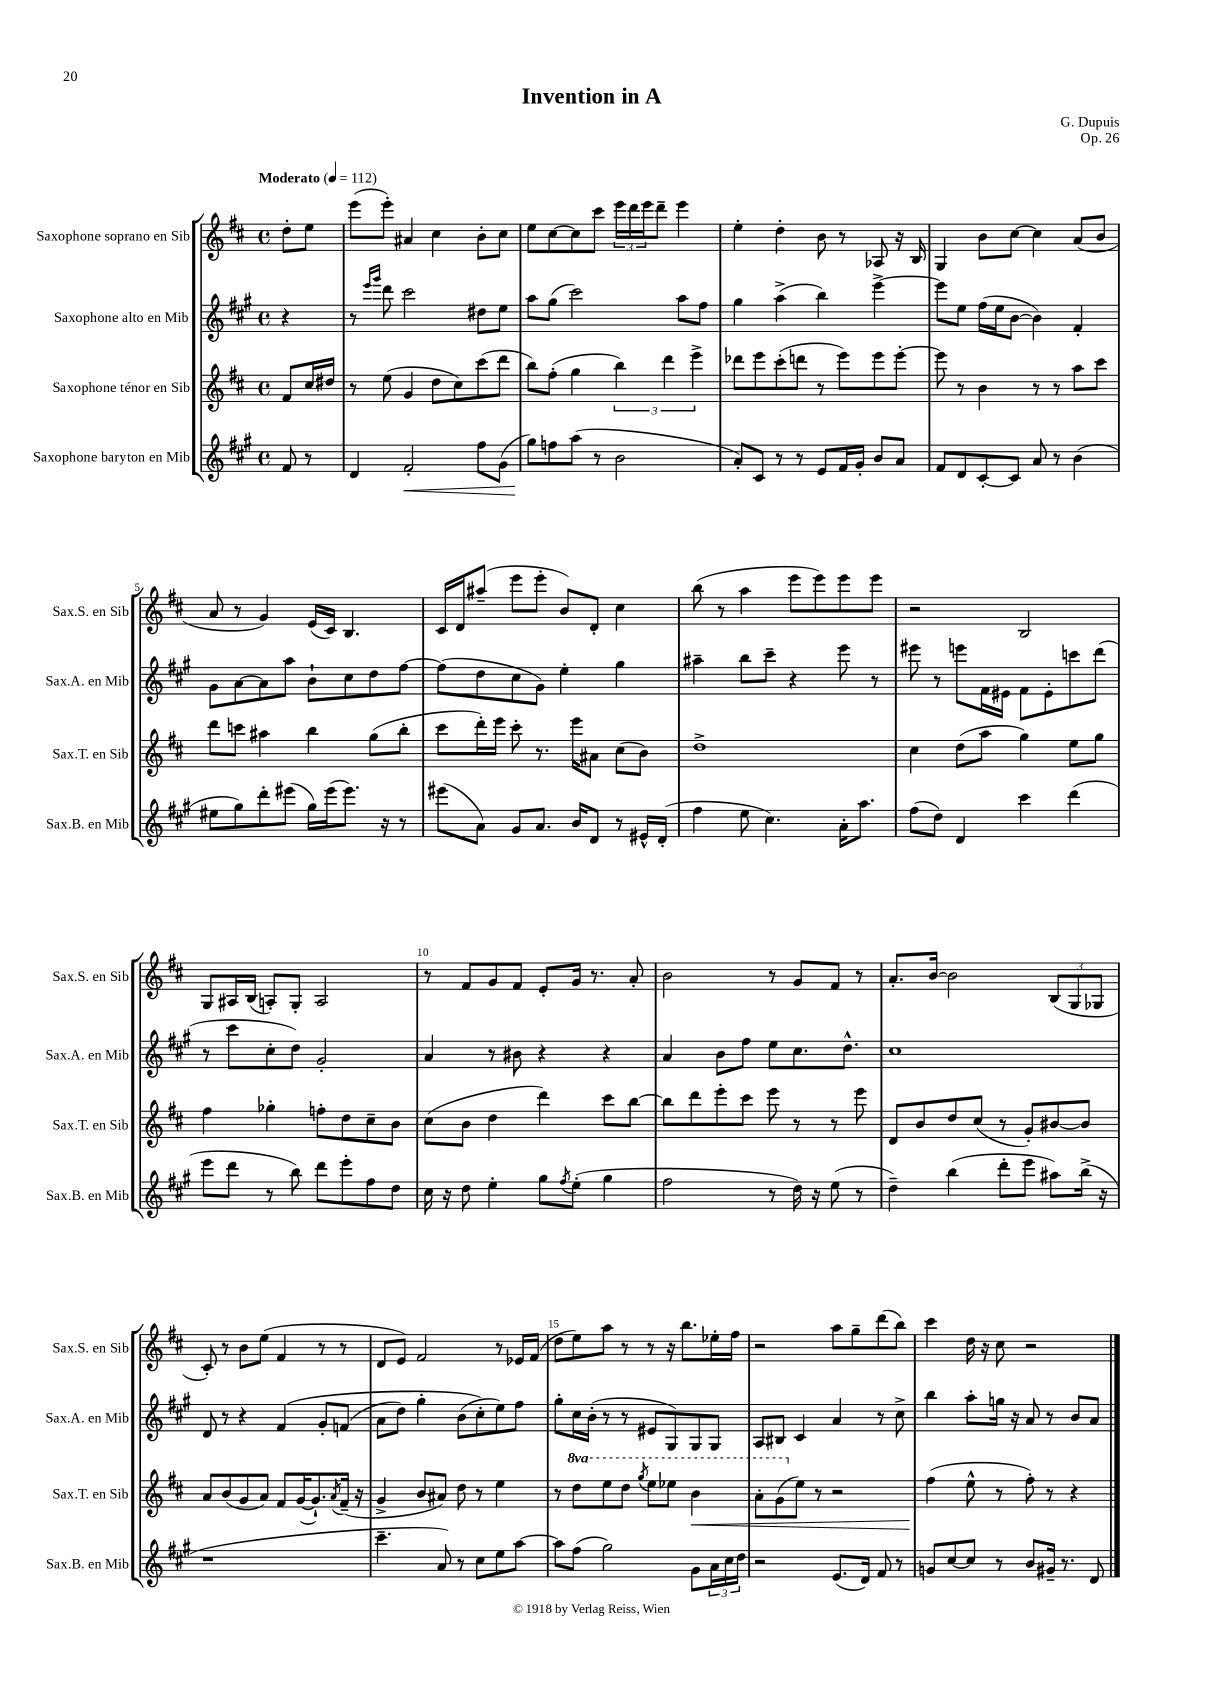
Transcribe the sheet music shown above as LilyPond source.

\header { title = "Invention in A" composer = "G. Dupuis" opus = "Op. 26" }
<<
\new StaffGroup <<
\new Staff = "s0" \with { instrumentName = "Saxophone soprano en Sib" shortInstrumentName = "Sax.S. en Sib" } {
    \clef treble \key d \major \defaultTimeSignature \time 4/4 \partial 4 \tempo "Moderato" 4 = 112
    d''8-. e''8 |
    e'''8( e'''8-.) ais'4 cis''4 b'8-. cis''8 |
    e''8 cis''8~ cis''8 cis'''8 \tuplet 3/2 { e'''16 d'''16 e'''16 } d'''8-- e'''4 |
    e''4-. d''4-. b'8 r8 aes8 r16 b16 |
    g4 b'8 cis''8~ cis''4 a'8( b'8 |
    a'8 r8 g'4) e'16( cis'16) b4. |
    cis'16 d'16 ais''8--( e'''8 e'''8-. b'8) d'8-. cis''4 |
    b''8( r8 a''4 e'''8 e'''8) e'''8 e'''8 |
    r2 b2 |
    g8 ais16 b16( a8-.) g8-. a2 |
    r8 fis'8 g'8 fis'8 e'8-. g'16 r8. a'8-. |
    b'2 r8 g'8 fis'8 r8 |
    a'8.-. b'16~ b'2 \tuplet 3/2 { b8( g8 ges8 } |
    cis'8-.) r8 b'8 e''8( fis'4 r8 r8 |
    d'8 e'8) fis'2 r8 ees'16 fis'16( |
    d''8 e''8) a''8 r8 r8 r16 b''8. ees''16-. fis''16 |
    r2 a''8 g''8-- d'''8( b''8) |
    cis'''4 d''16 r16 cis''8 r2 \bar "|." |
}
\new Staff = "s1" \with { instrumentName = "Saxophone alto en Mib" shortInstrumentName = "Sax.A. en Mib" } {
    \clef treble \key a \major \defaultTimeSignature \time 4/4 \partial 4
    r4 |
    r8 \grace { e'''16 gis'''16 } d'''8 cis'''2 dis''8 e''8 |
    a''8 gis''8( cis'''2) a''8 fis''8 |
    gis''4 a''4->( b''4) e'''4~-> |
    e'''8 e''8 fis''16( e''16 b'8~ b'4) fis'4-. |
    gis'8 a'8~ a'8 a''8 b'8-! cis''8 d''8 fis''8~ |
    fis''8( d''8 cis''8 gis'8) e''4-. gis''4 |
    ais''4-- b''8 cis'''8-- r4 e'''8 r8 |
    eis'''8 r8 e'''8 fis'16 eis'16 fis'8 eis'8-. c'''8 d'''8( |
    r8 cis'''8 cis''8-. d''8) gis'2-. |
    a'4 r8 bis'8 r4 r4 |
    a'4 b'8 fis''8 e''8 cis''8. d''8.-^ |
    cis''1 |
    d'8 r8 r4 fis'4\( gis'8-. f'8( |
    a'8 d''8) gis''4-. b'8( cis''8-.\) e''8) fis''8 |
    gis''8-. cis''16 b'16-.( r8 r8 eis'8 gis8) gis8 gis8 |
    a8 bis8 cis'4 a'4 r8 cis''8-> |
    b''4 a''8-. g''16 r16 a'8 r8 b'8 a'8 \bar "|." |
}
\new Staff = "s2" \with { instrumentName = "Saxophone ténor en Sib" shortInstrumentName = "Sax.T. en Sib" } {
    \clef treble \key d \major \defaultTimeSignature \time 4/4 \set Staff.ottavationMarkups = #ottavation-simple-ordinals \partial 4
    fis'8 cis''16 dis''16 |
    r8 e''8( g'4 d''8 cis''8) cis'''8( d'''8 |
    b''8) fis''8-.( g''4 \tuplet 3/2 { b''4) d'''4 e'''4-> } |
    des'''8 e'''8 cis'''8-.( d'''8 r8 e'''8) e'''8 e'''8~-. |
    e'''8 r8 b'4 r8 r8 a''8 cis'''8 |
    d'''8 c'''8 ais''4 b''4 g''8( b''8-. |
    cis'''8 d'''16-.) e'''16 cis'''8-. r8. e'''16 ais'8 cis''8( b'8) |
    d''1-> |
    cis''4 d''8( a''8 g''4) e''8 g''8 |
    fis''4 ges''4-. f''8-. d''8 cis''8-- b'8 |
    cis''8( b'8 d''4 d'''4) cis'''8 b''8~ |
    b''8 d'''8 e'''8-. cis'''8 e'''8 r8 r8 e'''8 |
    d'8 b'8 d''8 cis''8( r8 g'8-.) bis'8~ bis'8 |
    a'8 b'8( g'8 a'8) fis'8 g'16~( g'8.-!) \acciaccatura { a'8 } fis'16--( r16 |
    g'4-> b'8 ais'8) d''8 r8 e''4 |
    r8 \ottava #1 d'''8 e'''8 d'''8 \acciaccatura { g'''8 } e'''8 ees'''8 b''4\< |
    a''8-. g''8( \ottava #0 e''8) r8 r2 |
    fis''4\!( e''8-^ r8 fis''8-.) r8 r4 \bar "|." |
}
\new Staff = "s3" \with { instrumentName = "Saxophone baryton en Mib" shortInstrumentName = "Sax.B. en Mib" } {
    \clef treble \key a \major \defaultTimeSignature \time 4/4 \partial 4
    fis'8 r8 |
    d'4 fis'2-.\< fis''8 gis'8( |
    gis''8\!) f''8 a''8( r8 b'2 |
    a'8-.) cis'8 r8 r8 e'8 fis'16 gis'16-. b'8 a'8 |
    fis'8 d'8 cis'8~-. cis'8 a'8 r8 b'4( |
    eis''8 gis''8) d'''8-. eis'''8( gis''16) eis'''16( eis'''8.) r16 r8 |
    eis'''8( a'8) gis'8 a'8. b'16 d'8 r8 eis'16-^ d'16-.( |
    fis''4 e''8 cis''4.) a'16-. a''8. |
    fis''8( d''8) d'4 cis'''4 d'''4( |
    e'''8 d'''8 r8 b''8) d'''8 e'''8-. fis''8 d''8 |
    cis''16 r16 d''8 e''4-. gis''8 \acciaccatura { fis''8 } e''8-.( gis''4 |
    fis''2 r8 d''16) r16 e''8( r8 |
    d''4--) b''4( d'''8-. e'''8 ais''8) b''16->( r16 |
    r1 |
    cis'''4.-- a'8) r8 cis''8 e''8 a''8~ |
    a''8 fis''8( gis''2) gis'8 \tuplet 3/2 { a'16 cis''16 d''16 } |
    r2 e'8.( d'16) fis'8 r8 |
    g'8 cis''8~ cis''8 r8 b'8 gis'16-- r8. d'8 \bar "|." |
}
>>
>>
\layout { \context { \Score \override BarNumber.break-visibility = ##(#f #t #t) barNumberVisibility = #(every-nth-bar-number-visible 5) } }
